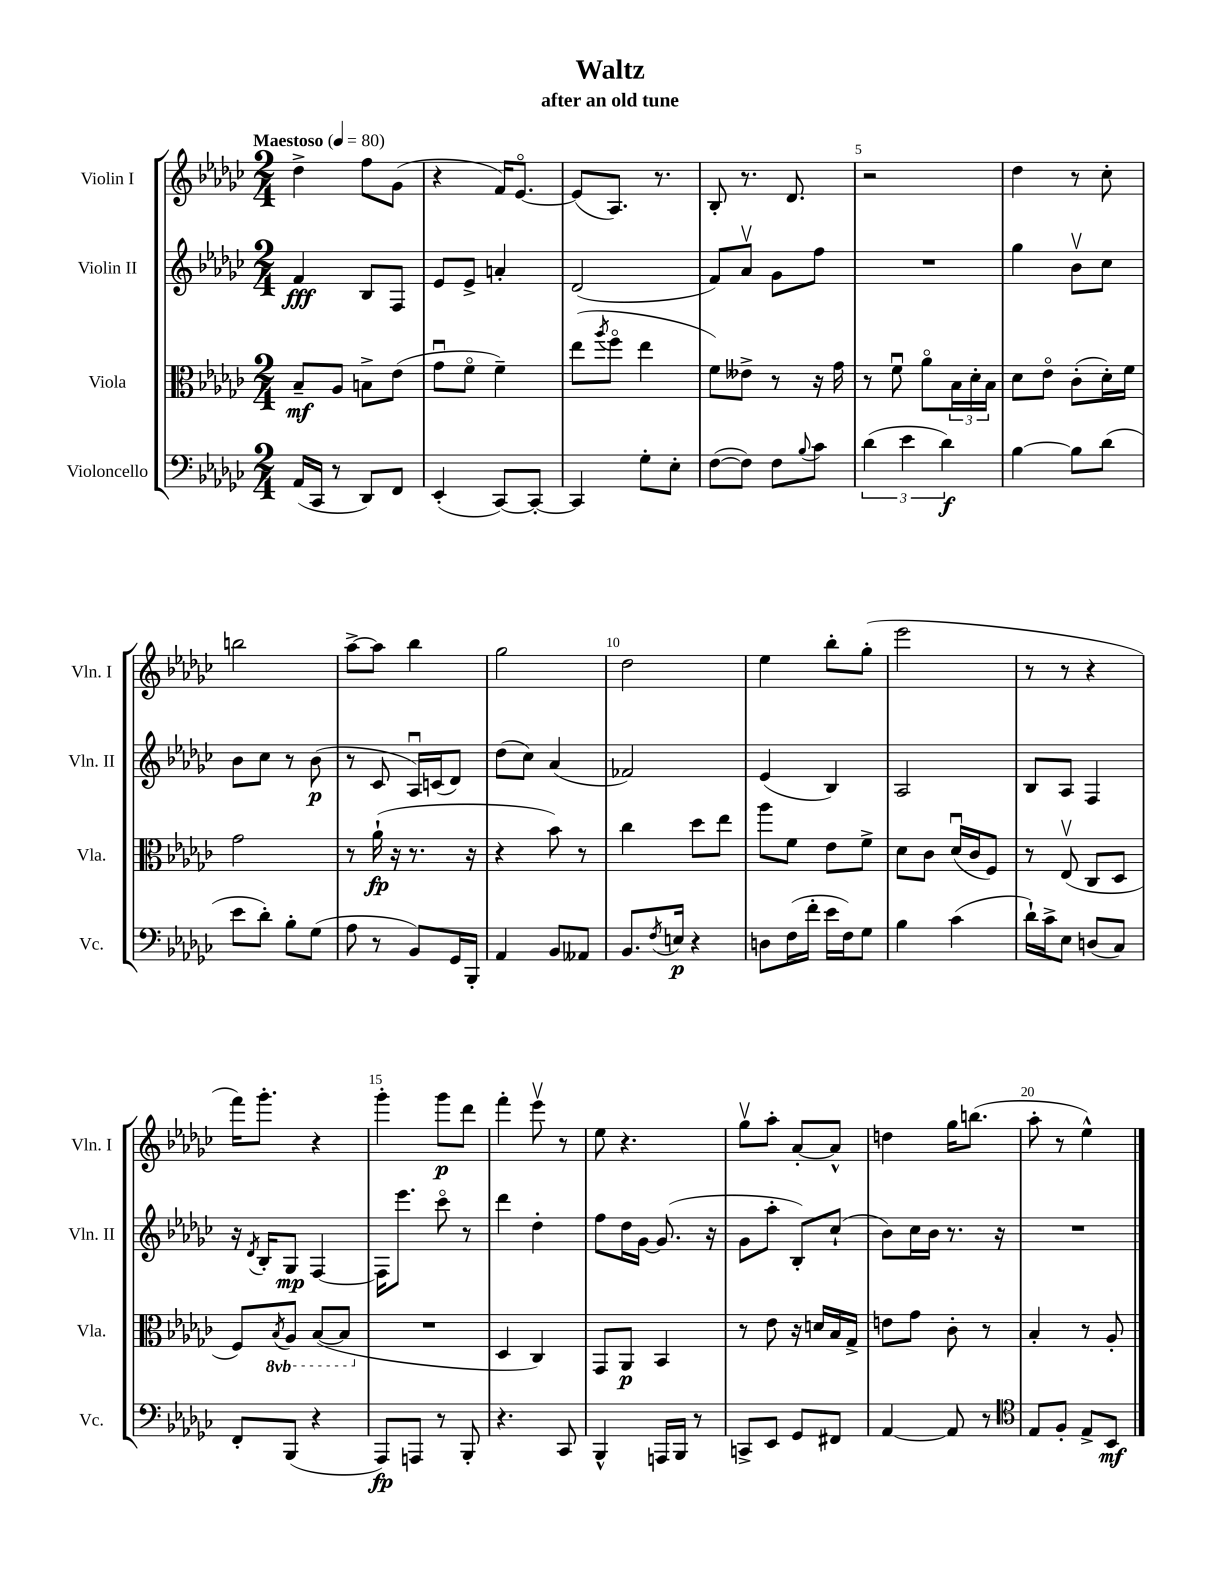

**kern	**kern	**kern	**kern
*staff4	*staff3	*staff2	*staff1
*clefF4	*clefC3	*clefG2	*clefG2
*k[b-e-a-d-g-c-]	*k[b-e-a-d-g-c-]	*k[b-e-a-d-g-c-]	*k[b-e-a-d-g-c-]
*M2/4	*M2/4	*M2/4	*M2/4
*MM80	*MM80	*MM80	*MM80
(16AA-	8B-~	4f	4dd-^
16CC-	.	.	.
8r	8A-	.	.
8DD-)	8B^	8B-	8ff
8FF	(8e-	8F	(8g-
=	=	=	=
(4EE-'	8g-u	8e-	4r
.	8fo	8e-^	.
[8CC-)	4f~)	4a'	16f)
.	.	.	[8.e-o
8CC-'_	.	.	.
=	=	=	=
4CC-]	(8ee-	(2d-	(8e-]
.	8qaa-	.	.
.	8ffo	.	8.A-)
8G-'	4ee-	.	.
.	.	.	8.r
8E-'	.	.	.
=	=	=	=
([8F	8f)	8f)	8B-'
8F])	8e--^	8a-v	8.r
8F	8r	8g-	.
.	.	.	8.d-
8qqB-	.	.	.
8c-	16r	8ff	.
.	16g-	.	.
=	=	=	=
(6d-	8r	2r	2r
.	8fu	.	.
6e-	.	.	.
.	8a-o	.	.
6d-)	.	.	.
.	24B-	.	.
.	24d-'	.	.
.	24B-	.	.
=	=	=	=
[4B-	8d-	4gg-	4dd-
.	8e-o	.	.
8B-]	(8c-'	8b-v	8r
(8d-	16d-')	8cc-	8cc-'
.	16f	.	.
=	=	=	=
8e-	2g-	8b-	2bb
8d-')	.	8cc-	.
8B-'	.	8r	.
(8G-	.	(8b-	.
=	=	=	=
8A-	8r	8r	[8aa-^
8r	(16a-`	8c-	8aa-]
.	16r	.	.
8BB-)	8.r	16A-u)	4bb-
.	.	(16c	.
16GG-	.	8d-)	.
16BBB-'	16r	.	.
=	=	=	=
4AA-	4r	(8dd-	2gg-
.	.	8cc-)	.
8BB-	8b-)	(4a-	.
8AA--	8r	.	.
=	=	=	=
8.BB-	4cc-	2f-)	2dd-
8qF	.	.	.
16E	.	.	.
4r	8dd-	.	.
.	8ee-	.	.
=	=	=	=
8D	8aa-	(4e-	4ee-
(16F	8f	.	.
16f'	.	.	.
16e-	8e-	4B-)	8bb-'
16F)	.	.	.
8G-	8f^	.	(8gg-'
=	=	=	=
4B-	8d-	2A-	2eee-
.	8c-	.	.
(4c-	(16d-u	.	.
.	16c-	.	.
.	8F)	.	.
=	=	=	=
16d-`)	8r	8B-	8r
16c-^	.	.	.
8E-	(8E-v	8A-	8r
(8D	8C-	4F	4r
8C-)	8D-	.	.
=	=	=	=
8FF'	8F)	16r	16fff)
.	.	8qd-	.
.	.	16B-'	8.ggg-'
.	8qBB-	.	.
(8BBB-	8AA-	8G-	.
4r	([8BB-	[4F	4r
.	8BB-]	.	.
=	=	=	=
8AAA-)	2r	16F]	4ggg-'
.	.	8.eee-	.
8AAA	.	.	.
8r	.	8ccc-o	8ggg-
8BBB-'	.	8r	8ddd-
=	=	=	=
4.r	4D-	4ddd-	4fff'
.	4C-)	4dd-'	8eee-v
8CC-	.	.	8r
=	=	=	=
4BBB-^^	8GG-	8ff	8ee-
.	8AA-	16dd-	4.r
.	.	[16g-	.
16AAA	4BB-	(8.g-]	.
16BBB-	.	.	.
8r	.	.	.
.	.	16r	.
=	=	=	=
8CC^	8r	8g-	8gg-v
8EE-	8e-	8aa-'	8aa-'
8GG-	16r	8B-')	[8a-'
.	16d	.	.
8FF#	16B-	(8cc-`	8a-^^]
.	16G-^	.	.
=	=	=	=
[4AA-	8e	8b-)	4dd
.	8g-	16cc-	.
.	.	16b-	.
8AA-]	8c-'	8.r	16gg-
.	.	.	(8.bb
8r	8r	.	.
.	.	16r	.
=	=	=	=
*clefC4	*	*	*
8E-	4B-'	2r	8aa-'
8F'	.	.	8r
8E-^	8r	.	4ee-^^)
8BB-	8A-'	.	.
==	==	==	==
*-	*-	*-	*-
